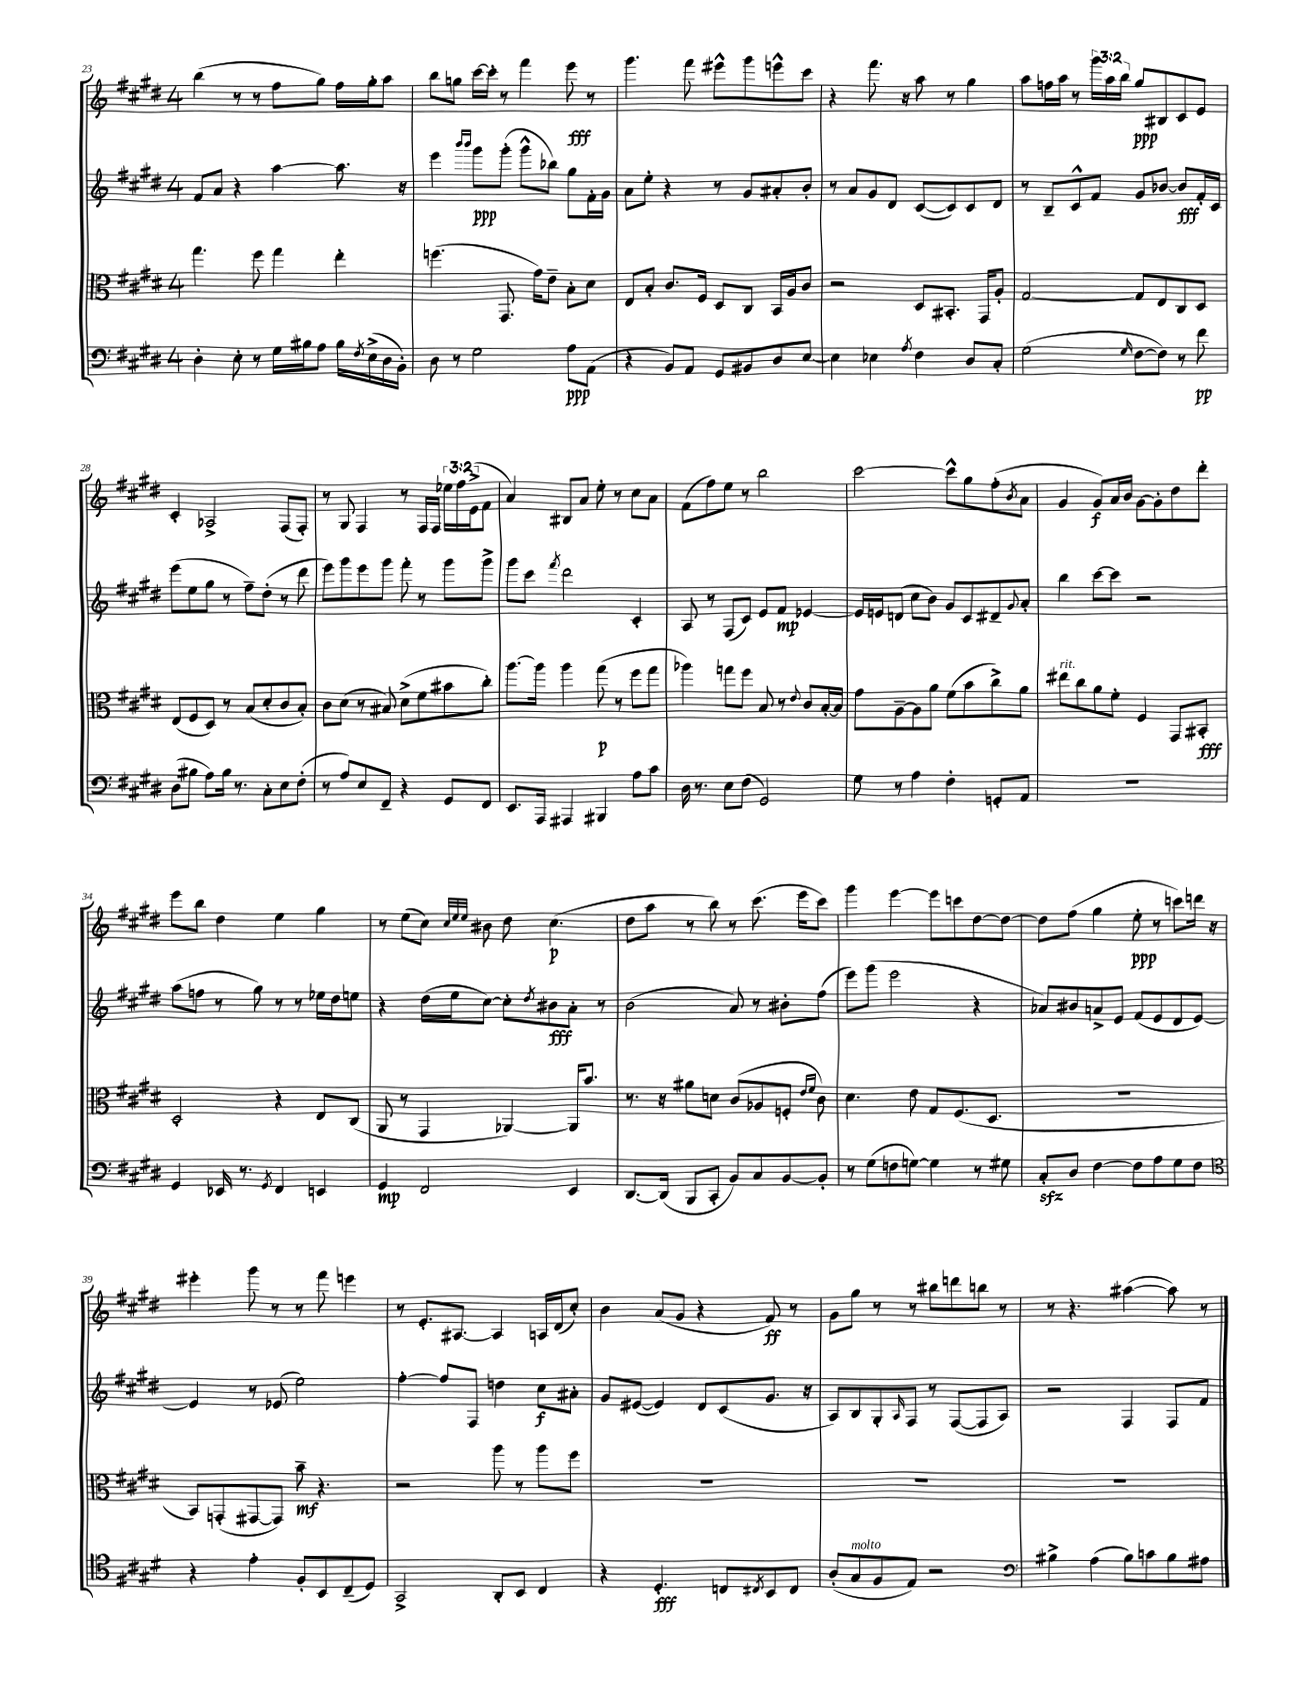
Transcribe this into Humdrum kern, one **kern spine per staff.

**kern	**kern	**kern	**kern
*staff4	*staff3	*staff2	*staff1
*clefF4	*clefC3	*clefG2	*clefG2
*k[f#c#g#d#]	*k[f#c#g#d#]	*k[f#c#g#d#]	*k[f#c#g#d#]
*M4/4	*M4/4	*M4/4	*M4/4
4D#'	4.gg#	8f#	(4bb
.	.	8a	.
8E'	.	4r	8r
8r	8ff#	.	8r
16G#	4gg#	[4aa	8ff#
16B#	.	.	.
8A	.	.	8gg#)
16B#	4ee'	8.aa]	16ff#
8qF#	.	.	.
(16E^	.	.	16gg#'
16D#	.	.	8aa
16BB')	.	16r	.
=	=	=	=
8D#	(4.ff	4eee	8bb
8r	.	.	8gg
.	.	16qqbbb	.
.	.	16qqbbb	.
2G#	.	8ggg#	[16ccc#
.	.	.	16ccc#']
.	8.GG#	(8ggg#'	8r
.	.	8ggg#^^	4fff#
.	16g#)	.	.
.	8e~	8bb-)	.
8A	8B'	8gg#	8eee
(8AA	8d#	16f#'	8r
.	.	16g#	.
=	=	=	=
4r	8E	8a	4.ggg#
.	8B'	8ee'	.
8BB)	8.c#	4r	.
8AA	.	.	8fff#
.	16F#	.	.
8GG#	8D#	8r	8eee#^^
8BB#	8C#	8g#	8ggg#
8D#	16BB	8a#'	8eee^^
.	16A	.	.
[8E	8c#	8b'	8ccc#
=	=	=	=
4E]	2r	8r	4r
.	.	8a	.
4E-	.	8g#	8.fff#
.	.	8d#	.
.	.	.	16r
8qA	.	.	.
4F#	8D#	([8c#	8aa
.	8.BB#'	8c#])	8r
8D#	.	8c#	4gg#
.	16GG#	.	.
8C#'	8A'	8d#	.
=	=	=	=
(2G#	[2G#	8r	8aa
.	.	8B~	16ff
.	.	.	16aa
.	.	8c#^^	8r
.	.	8f#	24ggg#
.	.	.	24aa
.	.	.	24bb
16qqG#	.	.	.
[8F#	8G#]	8g#	8gg#
8F#])	8E	[8b-	8B#
8r	8C#	8b-]	8c#
8f#	8D#	16f#'	8e
.	.	16c#	.
=	=	=	=
(8D#	(8E	(8eee	4c#'
8B#	8F#	8ee	.
8A)	8D#)	8gg#	2A-^
16B#	8r	8r	.
8.r	.	.	.
.	(8B	8ff#~)	.
8C#'	8d#'	(8dd#'	.
8E	8c#	8r	(8F#
(8F#'	8B')	8ddd#	8F#')
=	=	=	=
8r	8c#	8eee)	8r
8A)	(8d#	8ggg#	8G#
8E	8r	8eee	4F#
8FF#~	8B#)	8ggg#	.
4r	(8d#^	8fff#'	8r
.	8f#	8r	16F#
.	.	.	16F#
8GG#	8b#	8ggg#	24ee-
.	.	.	24ff#
.	.	.	(24e^
8FF#	8cc#')	8ggg#^	8f#
=	=	=	=
8.EE	[8.aa	8ggg#	4a)
.	.	8ccc#	.
16AAA	16aa]	.	.
.	.	8qfff#	.
4AAA#	4aa	2ddd#	8B#
.	.	.	8a
4BBB#	(8gg#	.	8ee'
.	8r	.	8r
8A	8ff#	4c#'	8cc#
8c#	8gg#	.	8a
=	=	=	=
16D#	4aa-)	8A	(8f#
8.r	.	.	.
.	.	8r	8ff#)
8E	8gg	(8F#	8ee
(8F#	8ff#	8c#)	8r
2GG#)	8B	8e	2bb
.	8r	8f#	.
.	8qqe	.	.
.	8c#	[4e-	.
.	[16B'	.	.
.	16B]	.	.
=	=	=	=
8G#	8g#	16e-]	[2ccc#
.	.	16e	.
8r	[8A~	(8d	.
4A	8A]	8cc#	.
.	8a	8b)	.
4F#'	(8f#	8g#	8ccc#^^]
.	8b	8c#	8gg#
8GG'	8cc#^)	8d#~	(8ff#'
.	.	8qqg#	8qb
8AA	8a	8a'	8a
=	=	=	=
1r	8ee#	4bb	4g#
.	8cc#	.	.
.	8a	[8ccc#	8g#)
.	8f#'	8ccc#]	16a
.	.	.	16b
.	4F#	2r	[8g#
.	.	.	8g#']
.	8GG#	.	8dd#
.	8BB#'	.	8ddd#'
=	=	=	=
4GG#	2D#'	(8aa	8eee
.	.	8ff	8bb
16EE-	.	8r	4dd#
8.r	.	.	.
.	.	8gg#)	.
8qGG#	.	.	.
4FF#	4r	8r	4ee
.	.	8r	.
4EE	8E	16ee-	4gg#
.	.	16dd#	.
.	(8C#	8ee	.
=	=	=	=
4GG#	8AA	4r	8r
.	8r	.	(8ee
2FF#	4GG#	(16dd#	8cc#)
.	.	16ee	.
.	.	.	32qqcc#
.	.	.	32qqee
.	.	.	32qqee
.	.	[8cc#)	8b#
.	[4AA-)	8cc#']	8dd#
.	.	8qdd#	.
.	.	8b#	(4.cc#
4EE	16AA-]	8a'	.
.	8.b	.	.
.	.	8r	.
=	=	=	=
[8.DD#	8.r	(2b	8dd#
.	.	.	8aa
(16DD#]	16r	.	.
8BBB	8a#	.	8r
8CC#'	8d	.	8bb)
8BB)	(8c#	8a)	8r
8C#	8A-	8r	(8.ccc#
[8BB	8F'	8b#'	.
.	.	.	16eee
.	16qqe	.	.
.	16qqf#	.	.
8BB']	8c#)	(8ff#	8ccc#)
=	=	=	=
8r	4.d#	8eee)	4ggg#
(8G#	.	(8ggg#	.
8F	.	2eee	[4eee
[8G)	8e	.	.
4G]	8G#	.	8eee]
.	(8.F#	.	8ccc
8r	.	4r	[8dd#
.	8.D#	.	.
8G#	.	.	8dd#_
=	=	=	=
8C#'	1r	8a-)	8dd#]
8D#	.	8b#	(8ff#
[4F#	.	8a^	4gg#
.	.	8e	.
8F#]	.	(8f#	8ee'
8A	.	8e	8r
8G#	.	8d#	8ccc)
8F#	.	[8e)	16ddd
.	.	.	16r
=	=	=	=
*clefC4	*	*	*
4r	8BB)	4e]	4eee#'
.	(8GG'	.	.
4e'	[8GG#	8r	8ggg#
.	8GG#])	(8e-	8r
8F#'	8b~	2ee)	8r
8BB	4.r	.	8fff#
(8C#~	.	.	4eee
8D#)	.	.	.
=	=	=	=
2GG#^	2r	[4ff#'	8r
.	.	.	8.e'
.	.	8ff#]	.
.	.	.	[8.A#
.	.	8F#	.
8AA'	8aa	4dd	4A#]
8BB	8r	.	.
4C#	8aa	8cc#	16A
.	.	.	(16d#
.	8ff#	8a#'	8cc#')
=	=	=	=
4r	1r	8g#	4b
.	.	([8e#	.
4.D#'	.	4e#])	(8a
.	.	.	8g#
.	.	8d#	4r
8C	.	(8c#	.
8qC#	.	.	.
8BB	.	8.g#	8f#)
8C#	.	.	8r
.	.	16r	.
=	=	=	=
(8A'	1r	8A)	8g#
8G#	.	8B	8gg#
8F#	.	8G#'	8r
.	.	16qqA	.
8E)	.	8F#	8r
2r	.	8r	8bb#
.	.	([8F#	8ddd
.	.	8F#]	8bb
.	.	8A)	8r
=	=	=	=
*clefF4	*	*	*
4B#^	1r	2r	8r
.	.	.	4.r
(4A	.	.	.
8B#)	.	4F#	([4aa#
8c	.	.	.
8B#	.	8F#	8aa#])
8A#	.	8f#	8r
==	==	==	==
*-	*-	*-	*-
